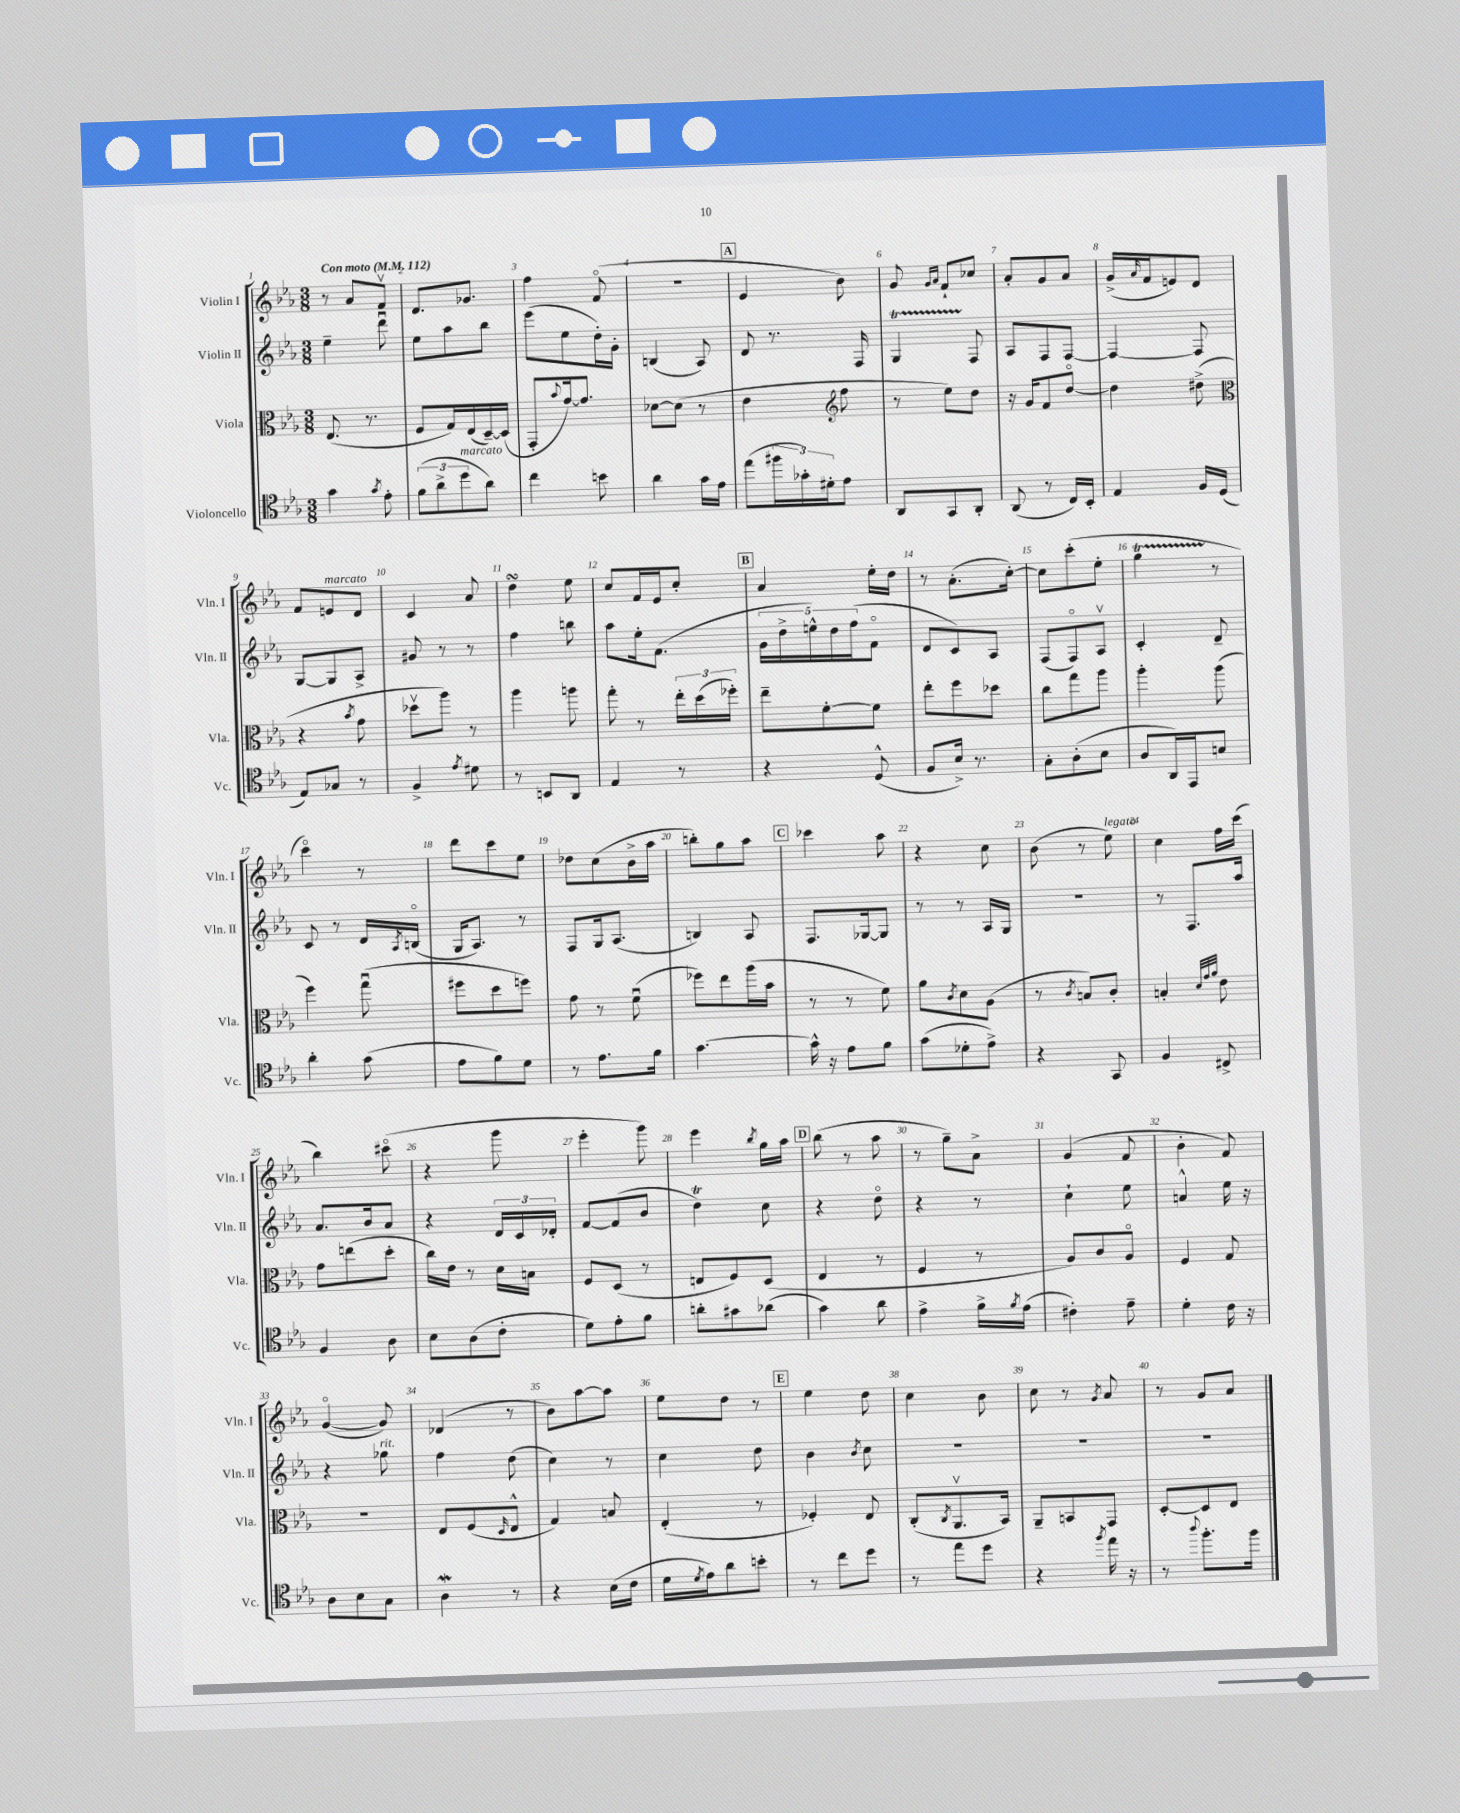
<<
\new StaffGroup <<
\new Staff = "s0" \with { instrumentName = "Violin I" shortInstrumentName = "Vln. I" } {
    \clef treble \key ees \major \numericTimeSignature \time 3/8 \tempo "Con moto" 4 = 112
    r8 aes'8 f'8\upbow |
    d'8. ges'8. |
    f''4 f'8\flageolet( |
    R4. |
    \mark \markup { \box "A" } ees'4 bes'8) |
    g'8 \grace { g'16 aes'16 } f'8-! ces''8 |
    aes'8-. g'8 aes'8 |
    g'16->( \grace { aes'16 } f'16 e'8) d'8 |
    f'8 e'8^\markup { \italic "marcato" } d'8 |
    c'4 aes'8 |
    d''4\turn ees''8 |
    c''8 f'16 ees'16 c''8-. |
    \mark \markup { \box "B" } aes'4 ees''16-. d''16 |
    r8 aes'8.-.( c''16~-.) |
    c''8 c'''8-.( ees''8-. |
    g''4\startTrillSpan r8\stopTrillSpan |
    c'''4\flageolet) r8 |
    d'''8 c'''8 ees''8 |
    des''8 c''8( bes'16-> aes''16 |
    b''8-.) g''8 aes''8 |
    \mark \markup { \box "C" } ces'''4 aes''8 |
    r4 c''8 |
    bes'8( r8 ees''8^\markup { \italic "legato" }) |
    c''4 f''16 c'''16( |
    bes''4) cis'''8\flageolet( |
    r4 g'''8 |
    ees'''4-. g'''8) |
    ees'''4 \acciaccatura { bes''8 } g''16 aes''16 |
    \mark \markup { \box "D" } bes''8( r8 aes''8 |
    r8 g''8--) aes'8-> |
    g'4( f'8 |
    bes'4-. f'8) |
    g'4~\flageolet( g'8) |
    des'4( r8 |
    bes'8) aes''8~ aes''8 |
    ees''8 d''8 r8 |
    \mark \markup { \box "E" } ees''4 d''8 |
    c''4 bes'8 |
    c''8 r8 \acciaccatura { g'8 } aes'8 |
    r8 g'8 aes'8 \bar "|." |
}
\new Staff = "s1" \with { instrumentName = "Violin II" shortInstrumentName = "Vln. II" } {
    \clef treble \key ees \major \numericTimeSignature \time 3/8
    ees''4-- d'''8\downbow |
    ees''8 aes''8 bes''8 |
    ees'''8( ees''8 d''16-.) g'16-. |
    b4( aes8) |
    \mark \markup { \box "A" } d'8 r8. f16 |
    g4\startTrillSpan f8\stopTrillSpan |
    aes8 f8 f8~ |
    f4~ f8 |
    g8~ g8 aes8-> |
    gis'8 r8 r8 |
    f''4 b''8 |
    aes''8 ees''16-. f'8.( |
    \mark \markup { \box "B" } \tuplet 5/4 { g'16 d''16-> e''16-^) d''16 f''16( } f'8\flageolet |
    d'8 c'8) aes8 |
    f8( f8\flageolet) aes8\upbow |
    c'4-. d'8-- |
    c'8 r8 d'16 \acciaccatura { aes8 } b16\flageolet( |
    g16 aes8.) r8 |
    f8 g16 aes8.( |
    b4) aes8 |
    \mark \markup { \box "C" } f8. ges16~ ges8 |
    r8 r8 aes16 g16 |
    R4. |
    r8 f8. aes''16 |
    aes'8. bes'16 aes'8 |
    r4 \tuplet 3/2 { d'16 c'16 des'16-. } |
    f'8~ f'8( bes'8 |
    d''4\trill) c''8 |
    \mark \markup { \box "D" } r4 d''8\flageolet |
    r4 r8 |
    c''4-! ees''8 |
    a'4-^ ees''16 r16 |
    r4 ges''8^\markup { \italic "rit." } |
    f''4 d''8( |
    c''4) r8 |
    c''4 d''8 |
    \mark \markup { \box "E" } bes'4 \acciaccatura { bes'8 } c''8 |
    R4. |
    R4. |
    R4. \bar "|." |
}
\new Staff = "s2" \with { instrumentName = "Viola" shortInstrumentName = "Vla." } {
    \clef alto \key ees \major \numericTimeSignature \time 3/8
    ees8.( r8. |
    f8 g16) ees16( d16~--) d16( |
    g,8-. \appoggiatura { bes'8 } g'16~) g'8. |
    des'8~ des'8( r8 |
    \mark \markup { \box "A" } ees'4 \clef treble f''8 |
    r8 ees''8) d''8 |
    r16 g'16 f'8 d''8~\flageolet |
    d''4 dis''8->( |
    \clef alto r4 \acciaccatura { bes'8 } g'8 |
    des''8\upbow aes''8) r8 |
    aes''4 a''8 |
    g''8-. r8 \tuplet 3/2 { ees''16-. d''16( fes''16-.) } |
    \mark \markup { \box "B" } ees''8-- f'8~-. f'8 |
    ees''8-. f''8 des''8 |
    c''8 g''8 aes''8 |
    aes''4-. aes''8( |
    f''4) g''8\downbow( |
    fis''8 d''8 f''8) |
    g'8 r8 f'8\downbow( |
    fes''8) ees''8 aes''16( bes'16 |
    \mark \markup { \box "C" } r8 r8 f'8) |
    aes'8 \acciaccatura { c'8 } d'8 aes8( |
    r8 \acciaccatura { c'8 } b8) c'8-. |
    b4-. \grace { d'32 g'32 aes'32 } ees'8 |
    g'8 e''8( d''8-. |
    c''16) ees'16 r8 d'16 b16 |
    f8 d8( r8 |
    e8 f8) d8( |
    \mark \markup { \box "D" } ees4 r8 |
    f4 r8 |
    aes8) c'8 aes8\flageolet |
    f4 g8 |
    R4. |
    ees8 f8( \grace { d16 } ees8-^ |
    g4) b8 |
    ees4-.( r8 |
    \mark \markup { \box "E" } fes4-.) ees8 |
    c8-.( \acciaccatura { c8 } aes,8.\upbow bes,16) |
    aes,8-- b,8 g,8 |
    d8~-. d8 ees8 \bar "|." |
}
\new Staff = "s3" \with { instrumentName = "Violoncello" shortInstrumentName = "Vc." } {
    \clef tenor \key ees \major \numericTimeSignature \time 3/8
    g'4 \acciaccatura { g'8 } ees'8-. |
    \tuplet 3/2 { f'8( aes'8-> d''8^\markup { \italic "marcato" } } aes'8) |
    c''4 b'8 |
    aes'4 g'16 ees'16 |
    \mark \markup { \box "A" } ees''8( \tuplet 3/2 { fis''16 ges'16-.) dis'16-. } ees'8 |
    aes,8 g,8 aes,8-. |
    aes,8( r8 c16) bes,16-. |
    ees4 f16 d16( |
    ees8) ges8 r8 |
    f4-> \acciaccatura { ees'8 } dis'8 |
    r8 b,8 aes,8 |
    ees4 r8 |
    \mark \markup { \box "B" } r4 d8-^( |
    f8 bes16->) r8. |
    g8-. aes8-.( bes8 |
    aes8 aes,16) ees,16 b8 |
    aes'4-. g'8( |
    ees'8 f'8) d'8 |
    r8 ees'8. f'16 |
    g'4.~ |
    \mark \markup { \box "C" } g'16-^ r16 ees'8 f'8 |
    g'8( des'8-. ees'8->) |
    r4 g,8 |
    f4 cis8-> |
    f4 aes8 |
    bes8 aes8( c'8-. |
    d'8) ees'8-. f'8 |
    a'8-. gis'8 aes'8( |
    \mark \markup { \box "D" } g'4) aes'8 |
    ees'4-> f'16-> \acciaccatura { f'8 } ees'16( |
    cis'4-.) ees'8-- |
    d'4-. c'16 r16 |
    aes8 bes8 g8 |
    aes4\mordent r8 |
    r4 bes16( c'16 |
    d'16 \acciaccatura { d'8 } ees'16) aes'8 b'8-. |
    \mark \markup { \box "E" } r8 c''8 d''8 |
    r8 ees''8 d''8 |
    r4 \acciaccatura { f''8 } ees''16 r16 |
    r8 \appoggiatura { aes''8 } f''8.-. f''16 \bar "|." |
}
>>
>>
\layout { \context { \Score \override BarNumber.break-visibility = ##(#f #t #t) barNumberVisibility = #all-bar-numbers-visible } }
